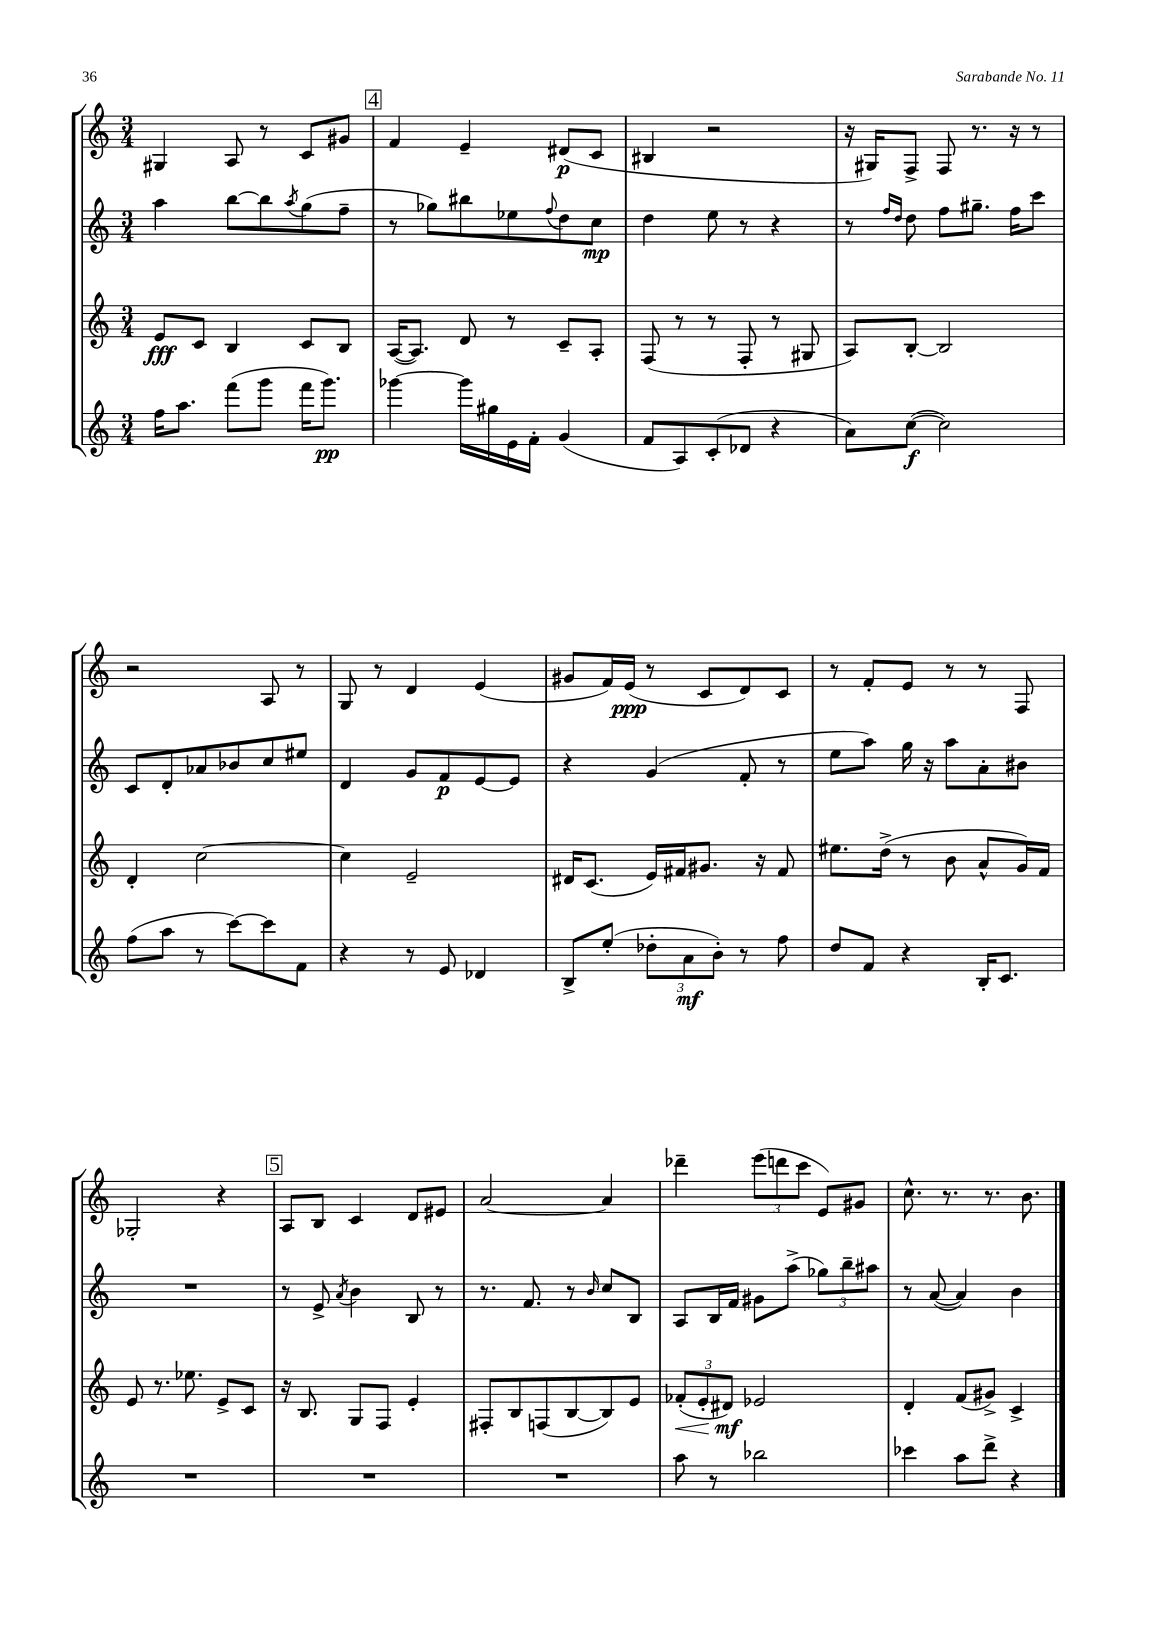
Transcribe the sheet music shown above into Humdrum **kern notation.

**kern	**dynam	**kern	**dynam	**kern	**dynam	**kern	**dynam
*part4	*part4	*part3	*part3	*part2	*part2	*part1	*part1
*staff4	*staff4	*staff3	*staff3	*staff2	*staff2	*staff1	*staff1
*clefG2	*	*clefG2	*	*clefG2	*	*clefG2	*
*k[]	*	*k[]	*	*k[]	*	*k[]	*
*M3/4	*	*M3/4	*	*M3/4	*	*M3/4	*
=28	=28	=28	=28	=28	=28	=28	=28
16ff\KL	.	8e/L	fff	4aa\	.	4G#X/	.
8.aa\J	.	.	.	.	.	.	.
.	.	8c/J	.	.	.	.	.
(8fff\L	.	4B/	.	[8bb\L	.	8A/	.
8ggg\J	.	.	.	8bb\]	.	8r	.
.	.	.	.	8qaa/	.	.	.
16fff\KL	.	8c/L	.	(8gg\	.	8c/L	.
8.ggg\J)	pp	.	.	.	.	.	.
.	.	8B/J	.	8ff~\J	.	8g#X/J	.
!!LO:REH:place=s1:t=4
=29	=29	=29	=29	=29	=29	=29	=29
[4ggg-X\	.	([16A/KL	.	8r	.	4f/	.
.	.	8.A/J])	.	.	.	.	.
.	.	.	.	8gg-X\L)	.	.	.
16ggg-\LL]	.	8d/	.	8bb#X\	.	4e~/	.
16gg#X\	.	.	.	.	.	.	.
16e\	.	8r	.	8ee-X\	.	.	.
16f'\JJ	.	.	.	.	.	.	.
.	.	.	.	8qqff/	.	.	.
(4g/	.	8c~/L	.	8dd\	.	(8d#X/L	p
.	.	8A'/J	.	8cc\J	mp	8c/J	.
=30	=30	=30	=30	=30	=30	=30	=30
8f/L	.	(8F/	.	4dd\	.	4B#X/	.
8A/)	.	8r	.	.	.	.	.
(8c'/	.	8r	.	8ee\	.	2r	.
8d-X/J	.	8F'/	.	8r	.	.	.
4r	.	8r	.	4r	.	.	.
.	.	8G#X/	.	.	.	.	.
=31	=31	=31	=31	=31	=31	=31	=31
8a\L)	.	8A/L)	.	8r	.	16r	.
.	.	.	.	.	.	16G#X/KL)	.
.	.	.	.	16qqff/LL	.	.	.
.	.	.	.	16qqdd/JJ	.	.	.
([8cc\J	f	[8B'/J	.	8dd\	.	8F^/J	.
2cc\])	.	2B/]	.	8ff\L	.	8F/	.
.	.	.	.	8.gg#X~\J	.	8.r	.
.	.	.	.	16ff\KL	.	16r	.
.	.	.	.	8ccc\J	.	8r	.
!!LO:LB:g=z
=32	=32	=32	=32	=32	=32	=32	=32
(8ff\L	.	4d'/	.	8c/L	.	2r	.
8aa\J	.	.	.	8d'/	.	.	.
8r	.	[2cc\	.	8a-X/	.	.	.
[8ccc\L)	.	.	.	8b-X/	.	.	.
8ccc\]	.	.	.	8cc/	.	8A/	.
8f\J	.	.	.	8ee#X/J	.	8r	.
=33	=33	=33	=33	=33	=33	=33	=33
4r	.	4cc\]	.	4d/	.	8G/	.
.	.	.	.	.	.	8r	.
8r	.	2e~/	.	8g/L	.	4d/	.
8e/	.	.	.	8f/	p	.	.
4d-X/	.	.	.	[8e/	.	(4e/	.
.	.	.	.	8e/J]	.	.	.
=34	=34	=34	=34	=34	=34	=34	=34
8B^/L	.	16d#X/KL	.	4r	.	8g#X/L	.
.	.	(8.c/J	.	.	.	.	.
(8ee'/J	.	.	.	.	.	16f/L)	.
.	.	.	.	.	.	(16e/JJ	ppp
12dd-X'\L	.	16e/LL)	.	(4g/	.	8r	.
.	.	16f#X/J	.	.	.	.	.
12a\	mf	.	.	.	.	.	.
.	.	8.g#X/J	.	.	.	8c/L	.
12b'\J)	.	.	.	.	.	.	.
8r	.	.	.	8f'/	.	8d/)	.
.	.	16r	.	.	.	.	.
8ff\	.	8f#/	.	8r	.	8c/J	.
=35	=35	=35	=35	=35	=35	=35	=35
8dd/L	.	8.ee#X\L	.	8ee\L	.	8r	.
8f/J	.	.	.	8aa\J)	.	8f'/L	.
.	.	(16dd^\Jk	.	.	.	.	.
4r	.	8r	.	16gg\	.	8e/J	.
.	.	.	.	16r	.	.	.
.	.	8b\	.	8aa\L	.	8r	.
16B'/KL	.	8a^^/L	.	8a'\	.	8r	.
8.c/J	.	.	.	.	.	.	.
.	.	16g/L)	.	8b#X\J	.	8F/	.
.	.	16f/JJ	.	.	.	.	.
!!LO:LB:g=z
=36	=36	=36	=36	=36	=36	=36	=36
2.r	.	8e/	.	2.r	.	2G-X'/	.
.	.	8.r	.	.	.	.	.
.	.	8.ee-X\	.	.	.	.	.
.	.	8e^/L	.	.	.	4r	.
.	.	8c/J	.	.	.	.	.
!!LO:REH:place=s1:t=5
=37	=37	=37	=37	=37	=37	=37	=37
2.r	.	16r	.	8r	.	8A/L	.
.	.	8.B/	.	.	.	.	.
.	.	.	.	8e^/	.	8B/J	.
.	.	.	.	8qa/	.	.	.
.	.	8G/L	.	4b\	.	4c/	.
.	.	8F/J	.	.	.	.	.
.	.	4e'/	.	8B/	.	8d/L	.
.	.	.	.	8r	.	8e#X/J	.
=38	=38	=38	=38	=38	=38	=38	=38
2.r	.	8F#X'/L	.	8.r	.	[2a/	.
.	.	8B/	.	.	.	.	.
.	.	.	.	8.f/	.	.	.
.	.	(8Fn/	.	.	.	.	.
.	.	[8B/	.	8r	.	.	.
.	.	.	.	16qqb/	.	.	.
.	.	8B/])	.	8cc/L	.	4a/]	.
.	.	8e/J	.	8B/J	.	.	.
=39	=39	=39	=39	=39	=39	=39	=39
!	!	!	!LO:HP:b	!	!	!	!
8aa\	.	(12f-X'/L	<	8A/L	.	4ddd-X~\	.
.	.	12e'/	.	.	.	.	.
8r	.	.	.	16B/L	.	.	.
.	.	12d#X/J)	mf	.	.	.	.
.	.	.	.	16f/JJ	.	.	.
2bb-X\	.	2e-X/	[	8g#X\L	.	(12eee\L	.
.	.	.	.	.	.	12dddn\	.
.	.	.	.	(8aa^\J	.	.	.
.	.	.	.	.	.	12ccc\J	.
.	.	.	.	12gg-X\L)	.	8e/L)	.
.	.	.	.	12bb~\	.	.	.
.	.	.	.	.	.	8g#X/J	.
.	.	.	.	12aa#X\J	.	.	.
=40	=40	=40	=40	=40	=40	=40	=40
4ccc-X\	.	4d'/	.	8r	.	8.cc^^\	.
.	.	.	.	([8a/	.	.	.
.	.	.	.	.	.	8.r	.
8aa\L	.	(8f/L	.	4a/])	.	.	.
8ddd^\J	.	8g#X^/J)	.	.	.	8.r	.
4r	.	4c^/	.	4b\	.	.	.
.	.	.	.	.	.	8.b\	.
==	==	==	==	==	==	==	==
*-	*-	*-	*-	*-	*-	*-	*-
